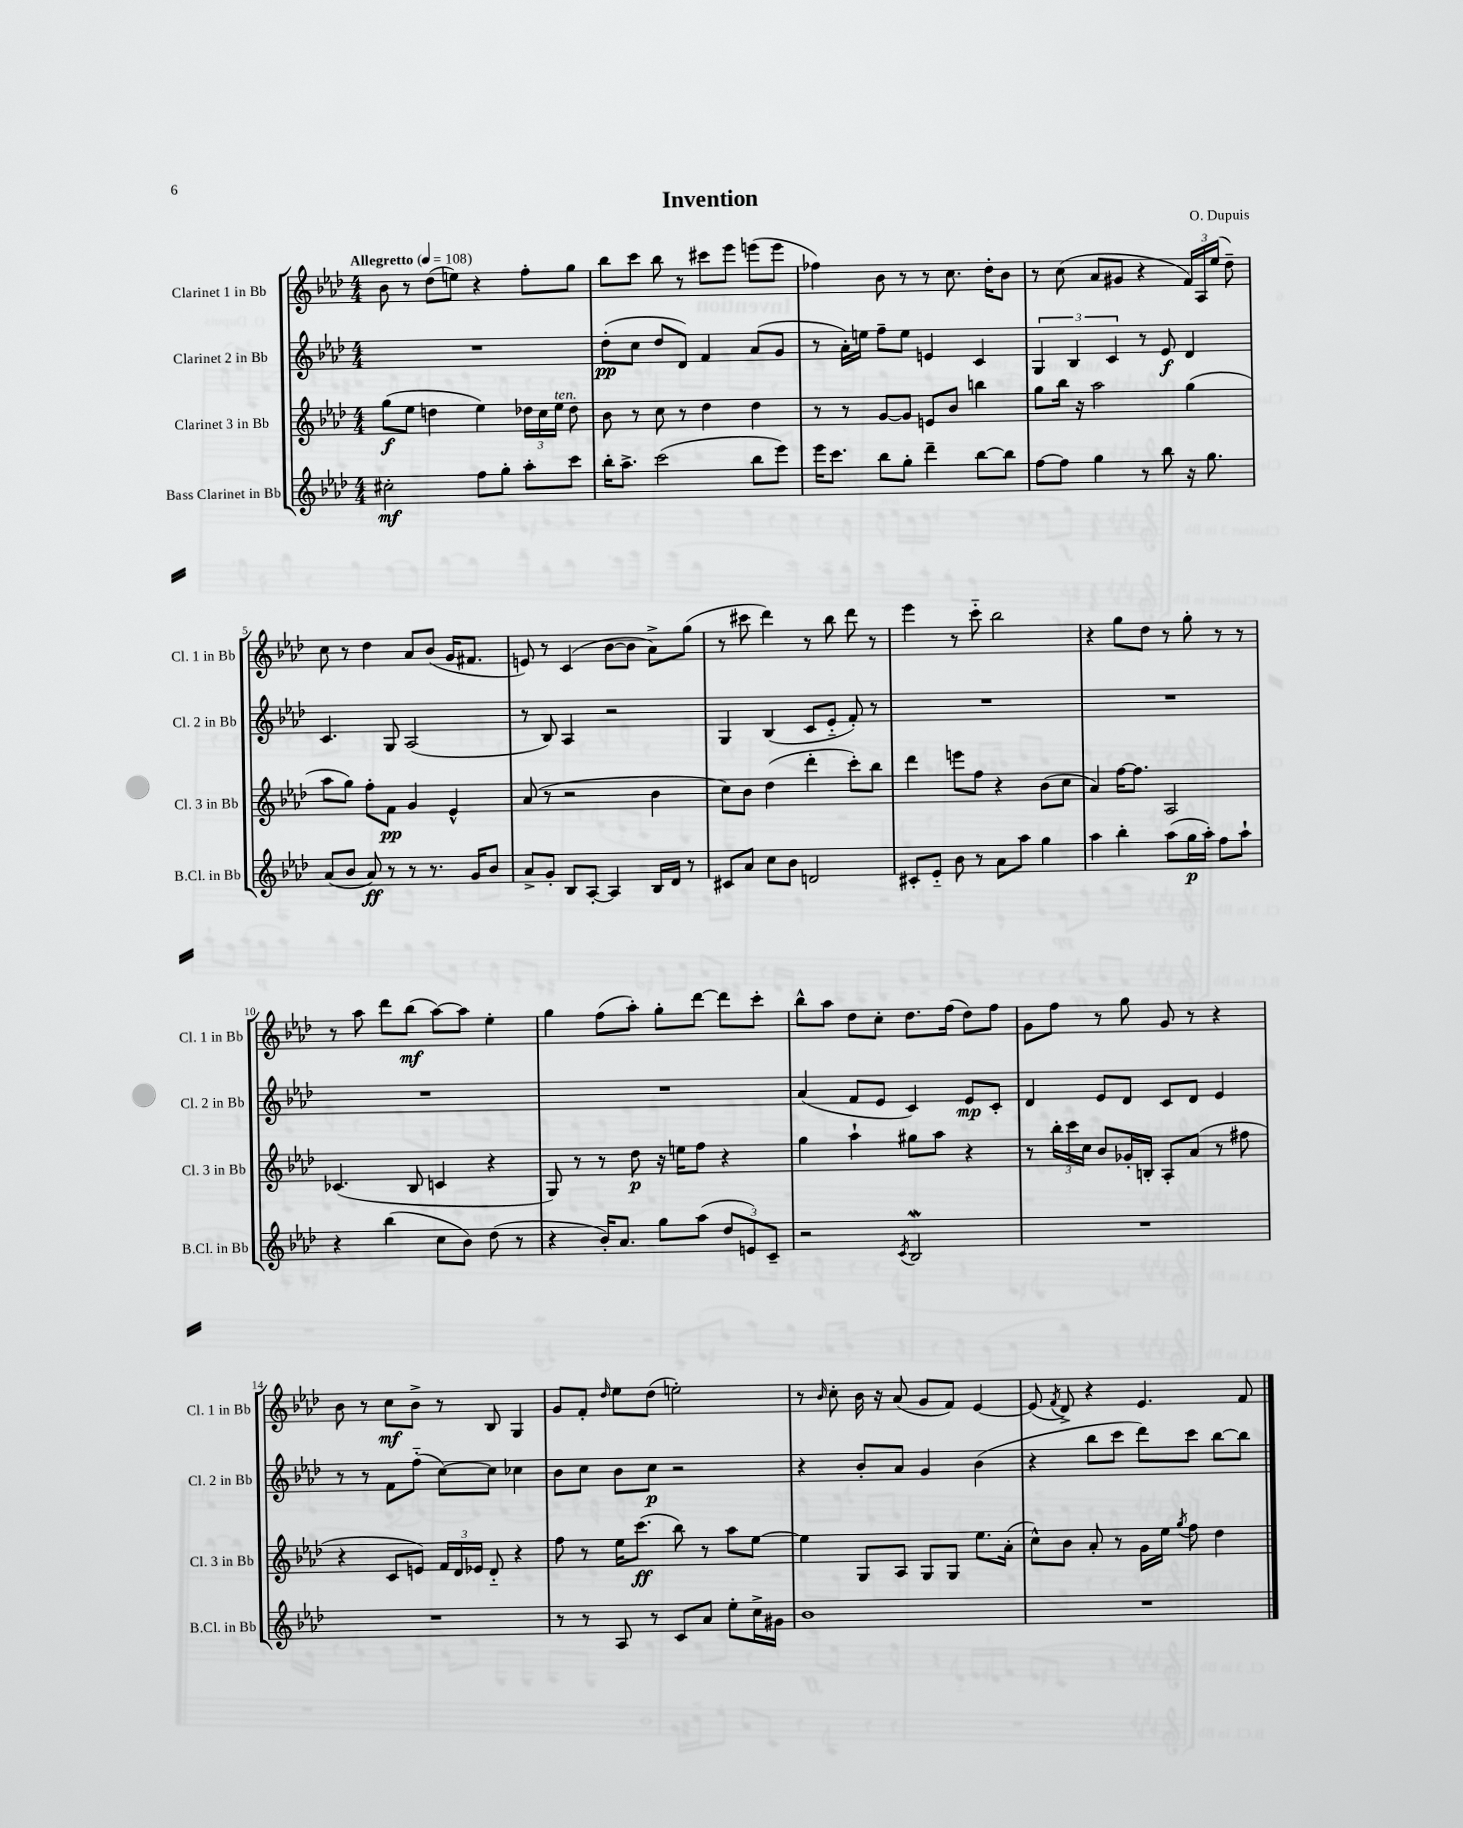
\header { title = "Invention" composer = "O. Dupuis" }
<<
\new StaffGroup <<
\new Staff = "s0" \with { instrumentName = "Clarinet 1 in Bb" shortInstrumentName = "Cl. 1 in Bb" } {
    \clef treble \key aes \major \numericTimeSignature \time 4/4 \tempo "Allegretto" 4 = 108
    \autoBeamOff bes'8 r8 des''8[( e''8]) r4 f''8[-. g''8] |
    bes''8[ c'''8] bes''8 r8 cis'''8[ ees'''8] e'''8[( e'''8] |
    fes''4) bes'8 r8 r8 c''8. des''16[-. bes'8] |
    r8 c''8( aes'8[ gis'8] r4 \tuplet 3/2 { f'16[) aes16 ees''16]( } des''8--) |
    c''8 r8 des''4 aes'8[ bes'8]( g'16[ fis'8.] |
    e'8) r8 c'4( bes'8[~ bes'8] aes'8[->) g''8]( |
    r8 cis'''8 des'''4) r8 bes''8 des'''8 r8 |
    ees'''4 r8 c'''8-_ bes''2 |
    r4 g''8[ des''8] r8 g''8-. r8 r8 |
    r8 aes''8 des'''8[ bes''8]\mf( aes''8[~) aes''8] ees''4-. |
    g''4 f''8[( aes''8]-.) g''8[-. des'''8]~ des'''8[ c'''8]-. |
    bes''8[-^ aes''8] des''8[ c''8]-. des''8.[ f''16]( des''8[) f''8] |
    g'8[ f''8] r8 g''8 g'8 r8 r4 |
    bes'8 r8 c''8[\mf bes'8]-> r8 bes8 g4 |
    g'8[ f'8]-. \grace { des''16 } ees''8[ des''8]( e''2-.) |
    r8 \grace { bes'16 } c''8-. bes'16 r16 aes'8( g'8[ f'8]) ees'4~ |
    ees'8( \acciaccatura { f'8 } des'8->) r4 ees'4. f'8 \bar "|." |
}
\new Staff = "s1" \with { instrumentName = "Clarinet 2 in Bb" shortInstrumentName = "Cl. 2 in Bb" } {
    \clef treble \key aes \major \numericTimeSignature \time 4/4
    \autoBeamOff R1 |
    des''8[-.\pp( c''8] des''8[ des'8]) f'4 aes'8[( g'8] |
    r8 aes'16[-.) e''16] f''8[-- e''8] e'4 c'4 |
    \tuplet 3/2 { g4 bes4 c'4 } r8 ees'8\f des'4 |
    c'4. g8 aes2( |
    r8 bes8) aes4 r2 |
    g4 bes4( c'8[ ees'8]-_ f'8-.) r8 |
    R1 |
    R1 |
    R1 |
    R1 |
    aes'4( f'8[ ees'8] c'4) ees'8[\mp c'8]-. |
    des'4 ees'8[ des'8] c'8[ des'8] ees'4 |
    r8 r8 f'8[ f''8]-_( c''8[~) c''8] ces''4 |
    bes'8[ c''8] bes'8[ c''8]\p r2 |
    r4 bes'8[-. aes'8] g'4 bes'4( |
    r4 bes''8[ c'''8] des'''8[) c'''8] bes''8[~ bes''8] \bar "|." |
}
\new Staff = "s2" \with { instrumentName = "Clarinet 3 in Bb" shortInstrumentName = "Cl. 3 in Bb" } {
    \clef treble \key aes \major \numericTimeSignature \time 4/4
    \autoBeamOff g''8[\f( ees''8] d''4 ees''4) \tuplet 3/2 { des''16[ c''16 ees''16]^\markup { \italic "ten." } } des''8 |
    bes'8 r8 c''8 r8 des''4 des''4 |
    r8 r8 g'8[~ g'8] e'8[ bes'8] b''4 |
    g''8[ bes''16] r16 aes''2 g''4( |
    aes''8[ g''8]) f''8[-. f'8]\pp g'4 ees'4-^ |
    aes'8( r8 r2 bes'4 |
    c''8[) bes'8] des''4( des'''4-. c'''8[-.) bes''8] |
    des'''4 e'''8[ f''8] r4 bes'8[( c''8] |
    aes'4) f''16[~ f''8.] aes2 |
    ces'4.( bes8 c'4 r4 |
    g8) r8 r8 des''8\p r16 e''16[ f''8] r4 |
    g''4 aes''4-! gis''8[ aes''8] r4 |
    r8 \tuplet 3/2 { bes''16[-. c'''16 c''16] } bes'8[ ges'16-. b16]-. aes8[-. aes'8]( r8 fis''8 |
    r4 c'8[ e'8]) \tuplet 3/2 { f'16[ des'16 ees'16] } des'8-_ r4 |
    f''8 r8 ees''16[ c'''8.]\ff( bes''8) r8 aes''8[ ees''8]~ |
    ees''4 g8[ aes8] g8[ g8] ees''8.[ aes'16]-.( |
    c''8[-^) bes'8] aes'8-. r8 g'16[ ees''16] \acciaccatura { g''8 } f''8 des''4 \bar "|." |
}
\new Staff = "s3" \with { instrumentName = "Bass Clarinet in Bb" shortInstrumentName = "B.Cl. in Bb" } {
    \clef treble \key aes \major \numericTimeSignature \time 4/4
    \autoBeamOff cis''2-.\mf f''8[ g''8]-. aes''8[-. c'''8] |
    bes''16[-. aes''8.]-> c'''2( bes''8[ ees'''8]) |
    ees'''16[ c'''8.] bes''8[ g''8]-. des'''4-- bes''8[~ bes''8] |
    f''8[~ f''8] g''4 r8 bes''8 r16 g''8. |
    aes'8[( bes'8] aes'8\ff) r8 r8 r8. g'16[ bes'8] |
    aes'8[-> g'8]-. bes8[ aes8]~-. aes4 bes16[ des'16] r8 |
    cis'8[ aes'8] c''8[ bes'8] d'2 |
    cis'8[-. ees'8]-_ bes'8 r8 aes'8[ aes''8] g''4 |
    aes''4 bes''4-. aes''8[( g''16\p aes''16]-.) f''8[ aes''8]-! |
    r4 bes''4( c''8[ bes'8]) des''8( r8 |
    r4 bes'16[-.) aes'8.] g''8[ aes''8]( \tuplet 3/2 { des''8[ e'8) c'8]-- } |
    r2 \acciaccatura { c'8 } bes2\mordent |
    R1 |
    R1 |
    r8 r8 aes8 r8 c'8[ aes'8] ees''8[-. c''16-> gis'16] |
    bes'1 |
    R1 \bar "|." |
}
>>
>>
